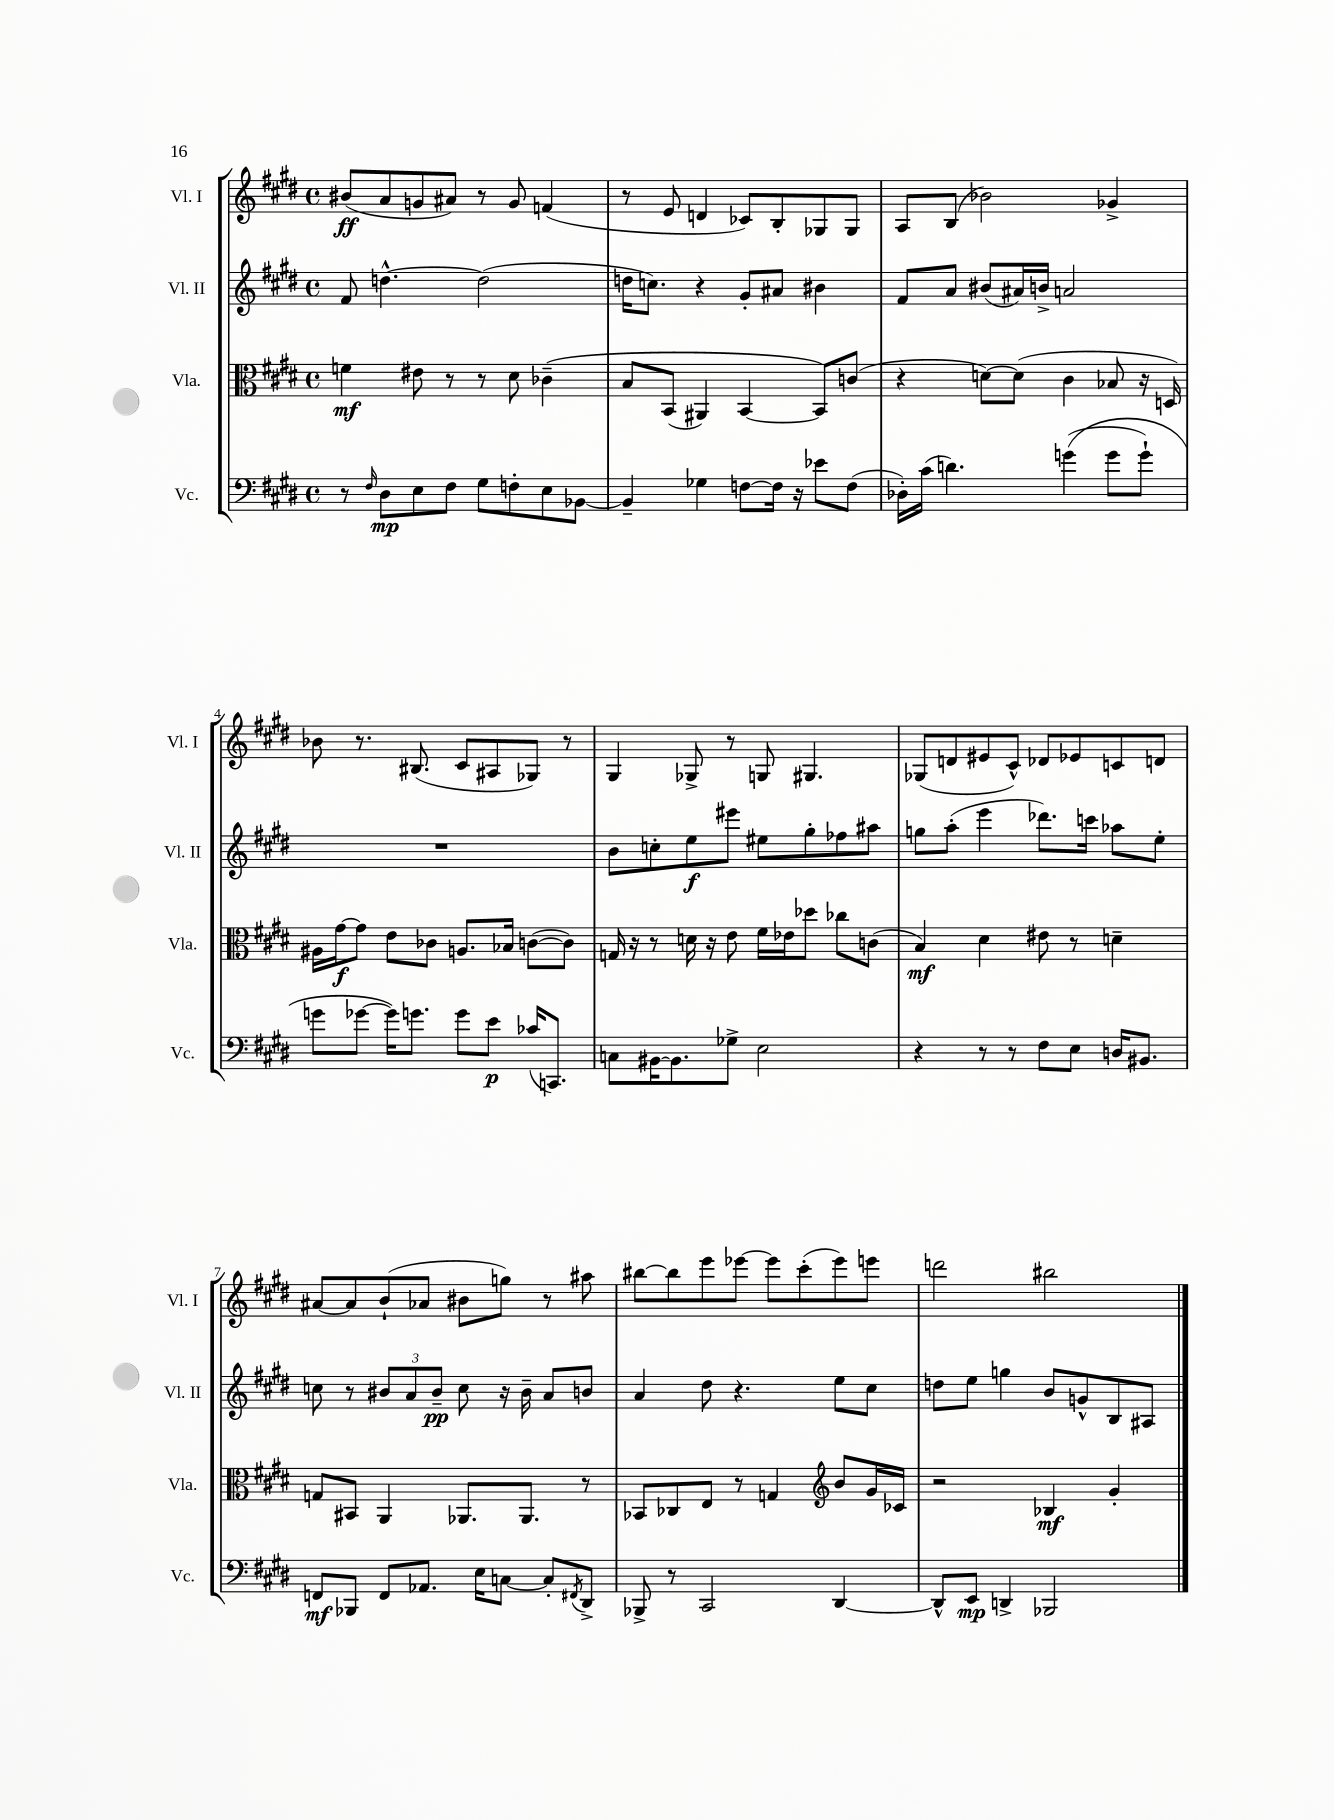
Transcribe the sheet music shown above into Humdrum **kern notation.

**kern	**dynam	**kern	**dynam	**kern	**dynam	**kern	**dynam
*part4	*part4	*part3	*part3	*part2	*part2	*part1	*part1
*staff4	*staff4	*staff3	*staff3	*staff2	*staff2	*staff1	*staff1
*I"Vc.	*	*I"Vla.	*	*I"Vl. II	*	*I"Vl. I	*
*I'Vc.	*	*I'Vla.	*	*I'Vl. II	*	*I'Vl. I	*
*clefF4	*	*clefC3	*	*clefG2	*	*clefG2	*
*k[f#c#g#d#]	*	*k[f#c#g#d#]	*	*k[f#c#g#d#]	*	*k[f#c#g#d#]	*
*M4/4	*	*M4/4	*	*M4/4	*	*M4/4	*
*met(c)	*	*met(c)	*	*met(c)	*	*met(c)	*
=1	=1	=1	=1	=1	=1	=1	=1
8r	.	4fn\	mf	8f#/	.	(8b#X/L	ff
16qqF#/	.	.	.	.	.	.	.
8D#\L	mp	.	.	[4.ddn^^\	.	8a/	.
8E\	.	8e#X\	.	.	.	8gn/	.
8F#\J	.	8r	.	.	.	8a#X/J)	.
8G#\L	.	8r	.	(2dd\]	.	8r	.
8Fn'\	.	8d#\	.	.	.	8g/	.
8E\	.	(4c-X~\	.	.	.	(4fn/	.
[8BB-X\J	.	.	.	.	.	.	.
=2	=2	=2	=2	=2	=2	=2	=2
4BB-~/]	.	8B/L	.	16ddn\KL	.	8r	.
.	.	.	.	8.ccn\J)	.	.	.
.	.	(8BB/J	.	.	.	8e/	.
4G-X\	.	4AA#X/)	.	4r	.	4dn/	.
[8Fn\L	.	[4BB/	.	8g#'/L	.	8c-X/L)	.
16F\Jk]	.	.	.	8a#X/J	.	8B'/	.
16r	.	.	.	.	.	.	.
8e-X\L	.	8BB/L])	.	4b#X\	.	8G-X/	.
(8F\J	.	(8cn/J	.	.	.	8G-/J	.
=3	=3	=3	=3	=3	=3	=3	=3
16D-X'\LL)	.	4r	.	8f#/L	.	8A/L	.
(16c#\JJ	.	.	.	.	.	.	.
4.dn\)	.	.	.	8a/J	.	(8B/J	.
.	.	[8dn\L)	.	(8b#X/L	.	2b-X\)	.
.	.	(8d\J]	.	16a#X/L)	.	.	.
.	.	.	.	16bn^/JJ	.	.	.
((4gn\	.	4c#\	.	2an/	.	.	.
8g\L	.	8B-X/	.	.	.	4g-X^/	.
8g`\J)	.	16r	.	.	.	.	.
.	.	16Dn/)	.	.	.	.	.
!!LO:LB:g=z
=4	=4	=4	=4	=4	=4	=4	=4
8gn\L	.	16A#X\LL	.	1r	.	8b-X\	.
.	.	[16g#\J	f	.	.	.	.
[8g-X\J	.	8g#\J]	.	.	.	8.r	.
16g-\KL])	.	8e\L	.	.	.	.	.
8.gn\J	.	.	.	.	.	(8.B#X/	.
.	.	8c-X\J	.	.	.	.	.
8g\L	.	8.An/L	.	.	.	8c#/L	.
8e\J	p	.	.	.	.	8A#X/	.
.	.	16B-X/Jk	.	.	.	.	.
(16c-X/KL	.	([8cn\L	.	.	.	8G-X/J)	.
8.CCn/J)	.	.	.	.	.	.	.
.	.	8c\J])	.	.	.	8r	.
=5	=5	=5	=5	=5	=5	=5	=5
8Cn\L	.	16Gn/	.	8b\L	.	4G#/	.
.	.	16r	.	.	.	.	.
[16BB#X\K	.	8r	.	8ccn'\	.	.	.
8.BB#\]	.	.	.	.	.	.	.
.	.	16dn\	.	8ee\	f	8G-X^/	.
.	.	16r	.	.	.	.	.
8G-X^\J	.	8e\	.	8eee#X\J	.	8r	.
2E\	.	16f#\LL	.	8ee#X\L	.	8Gn/	.
.	.	16e-X\J	.	.	.	.	.
.	.	8dd-X\J	.	8gg#'\	.	4.G#X/	.
.	.	8cc-X\L	.	8ff-X\	.	.	.
.	.	(8cn\J	.	8aa#X\J	.	.	.
=6	=6	=6	=6	=6	=6	=6	=6
4r	.	4B/)	mf	8ggn\L	.	(8G-X/L	.
.	.	.	.	(8aa'\J	.	8dn/	.
8r	.	4d#\	.	4eee\	.	8e#X/	.
8r	.	.	.	.	.	8c#^^/J)	.
8F#\L	.	8e#X\	.	8.ddd-X\L)	.	8d-X/L	.
8E\J	.	8r	.	.	.	8e-X/	.
.	.	.	.	16cccn\Jk	.	.	.
16Dn/KL	.	4dn~\	.	8aa-X\L	.	8cn/	.
8.BB#X/J	.	.	.	.	.	.	.
.	.	.	.	8ee'\J	.	8dn/J	.
!!LO:LB:g=z
=7	=7	=7	=7	=7	=7	=7	=7
8FFn/L	mf	8Gn/L	.	8ccn\	.	[8a#X/L	.
8BBB-X/J	.	8BB#X/J	.	8r	.	8a#/]	.
8FF/L	.	4AA/	.	12b#X/L	.	(8b`/	.
.	.	.	.	12a/	.	.	.
8.AA-X/J	.	.	.	.	.	8a-X/J	.
.	.	.	.	12b#~/J	pp	.	.
.	.	8.AA-X/L	.	8cc\	.	8b#X\L	.
16E\KL	.	.	.	.	.	.	.
[8Cn\J	.	.	.	16r	.	8ggn\J)	.
.	.	8.AA-/J	.	16b#~\	.	.	.
8C'/L]	.	.	.	8a/L	.	8r	.
8qFF#X/	.	.	.	.	.	.	.
8DD#^/J	.	8r	.	8bn/J	.	8aa#X\	.
=8	=8	=8	=8	=8	=8	=8	=8
8BBB-X^/	.	8BB-X/L	.	4a/	.	[8bb#X\L	.
8r	.	8C-X/	.	.	.	8bb#\]	.
2CC#/	.	8E/J	.	8dd#\	.	8eee\	.
.	.	8r	.	4.r	.	[8eee-X\J	.
.	.	4Gn/	.	.	.	8eee-\L]	.
.	.	.	.	.	.	(8ccc#'\	.
*	*	*clefG2	*	*	*	*	*
[4DD#/	.	8b/L	.	8ee\L	.	8eee-\)	.
.	.	16g#/L	.	8cc#\J	.	8eeen\J	.
.	.	16c-X/JJ	.	.	.	.	.
=9	=9	=9	=9	=9	=9	=9	=9
8DD#^^/L]	.	2r	.	8ddn\L	.	2dddn\	.
8EE/J	mp	.	.	8ee\J	.	.	.
4DDn^/	.	.	.	4ggn\	.	.	.
2BBB-X/	.	4B-X/	mf	8b/L	.	2bb#X\	.
.	.	.	.	8gn^^/	.	.	.
.	.	4g#'/	.	8B/	.	.	.
.	.	.	.	8A#X/J	.	.	.
==	==	==	==	==	==	==	==
*-	*-	*-	*-	*-	*-	*-	*-
